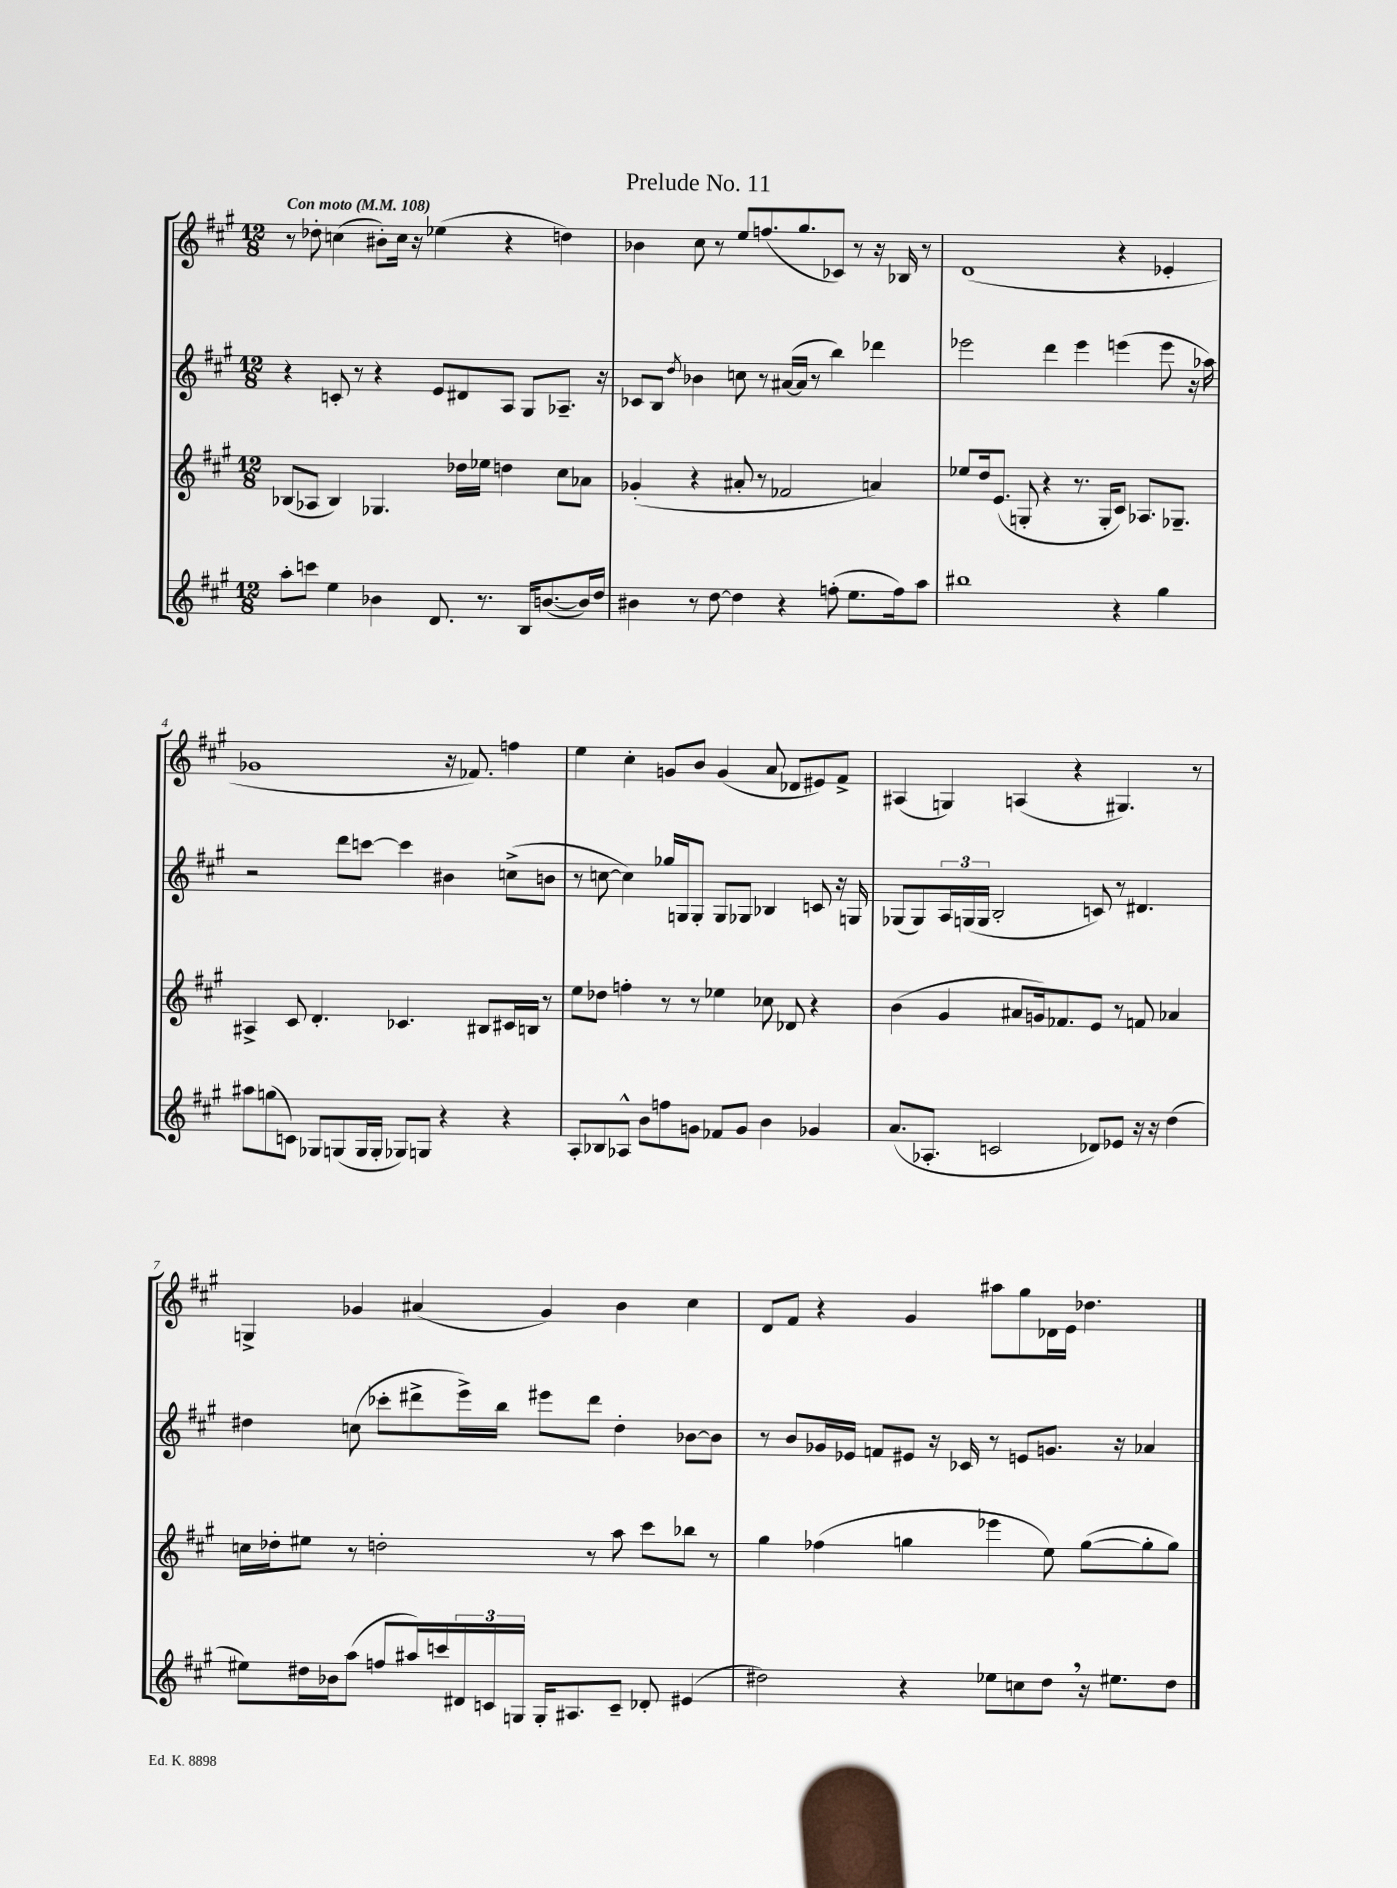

**kern	**kern	**kern	**kern
*staff4	*staff3	*staff2	*staff1
*clefG2	*clefG2	*clefG2	*clefG2
*k[f#c#g#]	*k[f#c#g#]	*k[f#c#g#]	*k[f#c#g#]
*M12/8	*M12/8	*M12/8	*M12/8
*MM108	*MM108	*MM108	*MM108
8aa'\L	(8B-/L	4r	8r
8ccc\J	8A-/J	.	8dd-'\
4ee\	4B-/)	8c'/	(4cc\
.	.	8r	.
4b-\	4.G-/	4r	8b#'\L)
.	.	.	16cc\Jk
.	.	.	16r
8.d/	.	8e/L	(4ee-\
.	16dd-\LL	8d#/	.
8.r	16ee-\JJ	.	.
.	4dd\	8A/J	4r
16B/LK	.	8G#/L	.
([8.b/	.	.	.
.	8cc#\L	8.A-~/J	4dd\)
16b/]L)	8a-\J	.	.
16dd/JJ	.	16r	.
=	=	=	=
4b#\	(4g-'/	8c-/L	4b-\
.	.	8B/J	.
.	.	8qdd/	.
8r	4r	4b-\	8cc#\
[8dd\	.	.	8r
4dd\]	8a#'/	8cc\	8ee/L
.	8r	8r	(8.ff/
4r	2f-/	([16a#/LL	.
.	.	16a#/]JJ	8.gg#/
.	.	8r	.
(8ff'\	.	4bb\)	8c-/J)
8.ee\L	.	.	8r
.	4a/)	4ddd-\	16r
16ff\k)	.	.	16B-/
8aa\J	.	.	8r
=	=	=	=
1bb#	8ee-/L	2eee-\	(1d
.	16dd/k	.	.
.	(8.e/J	.	.
.	8G'/	.	.
.	4r	4ddd\	.
.	8.r	4eee-\	.
.	16G'/LK	.	.
4r	8c#/J)	(4eee\	4r
.	8.A-/L	.	.
4gg#\	.	8eee\	4e-'/
.	8.G-~/J	.	.
.	.	16r	.
.	.	16aa-\)	.
=	=	=	=
8aa#\L	4A#^/	2r	1g-
(8gg\	.	.	.
8c\J)	8c#/	.	.
8G-/L	4.d'/	.	.
(8G/	.	8ddd\L	.
16G/L	.	[8ccc\J	.
16G'/JJ	.	.	.
8G-/L)	4.c-/	4ccc\]	.
8G/J	.	.	.
4r	.	4b#\	16r
.	.	.	8.f-/)
.	8B#/L	.	.
4r	16c#/L	(8cc^\L	4ff\
.	16B/JJ	.	.
.	8r	8b\J	.
=	=	=	=
8A'/L	8ee\L	8r	4ee\
8B-/	8dd-\J	[8cc\	.
8A-^^/J	4ff'\	4cc\])	4cc#'\
8b\L	.	.	.
8ff\	8r	16gg-/LL	8g/L
.	.	16G/J	.
8g\J	8r	8G'/J	8b/J
8f-/L	4ee-\	8G/L	(4g/
8g/J	.	8G-/J	.
4b\	8cc-\	4B-/	8a/
.	8d-/	.	8d-/L
4g-/	4r	8c/	8e#/)
.	.	16r	8f#^/J
.	.	16G/	.
=	=	=	=
(8.a/L	(4b\	(8G-/L	(4A#/
.	.	8G-/)	.
8.A-'/J	.	.	.
.	4g#/	24A/L	4G/)
.	.	(24G/	.
.	.	24G/JJ	.
2c/	.	2B'/	.
.	8a#/L	.	(4A/
.	16g/k)	.	.
.	8.f-/	.	.
.	.	.	4r
8d-/L)	8e/J	8c/)	.
8e-/J	8r	8r	4.G#/)
16r	8f/	4.d#/	.
16r	.	.	.
(4dd\	4a-/	.	.
.	.	.	8r
=	=	=	=
8ee#\L)	16cc\LL	4dd#\	4G^/
.	16dd-'\J	.	.
16dd#\L	8ee#\J	.	.
16b-\J	.	.	.
(8aa\J	8r	(8cc\	4g-/
8ff/L	2dd'\	8ccc-'\L	.
16aa#/L)	.	8ddd#^\	(4a#/
16ccc/	.	.	.
24d#/	.	16eee^\L)	.
24c/	.	.	.
.	.	16bb\JJ	.
24G/JJ	.	.	.
16G'/LK	.	8eee#\L	4g-/)
8.A#/	.	.	.
.	8r	8ddd#\J	.
8c~/J	8aa\	4dd#'\	4b\
8d-'/	8ccc#\L	.	.
(4e#/	8bb-\J	[8b-\L	4cc#\
.	8r	8b-\]J	.
=	=	=	=
2dd#\)	4gg#\	8r	8d/L
.	.	8b/L	8f#/J
.	(4ff-\	16g-/L	4r
.	.	16e-/JJ	.
.	.	8f/L	.
4r	4gg\	8e#/J	4g#/
.	.	16r	.
.	.	16c-/	.
8ee-\L	4eee-\	8r	8aa#\L
8cc\	.	8e/L	8gg#\
8dd#\J	8ee\)	8.g/J	16d-\L
.	.	.	16e\JJ
16r	([8gg\L	.	4.dd-\
8.ee#\L	.	16r	.
.	8gg'\]	4a-/	.
8dd#\J	8gg\J)	.	.
==	==	==	==
*-	*-	*-	*-
